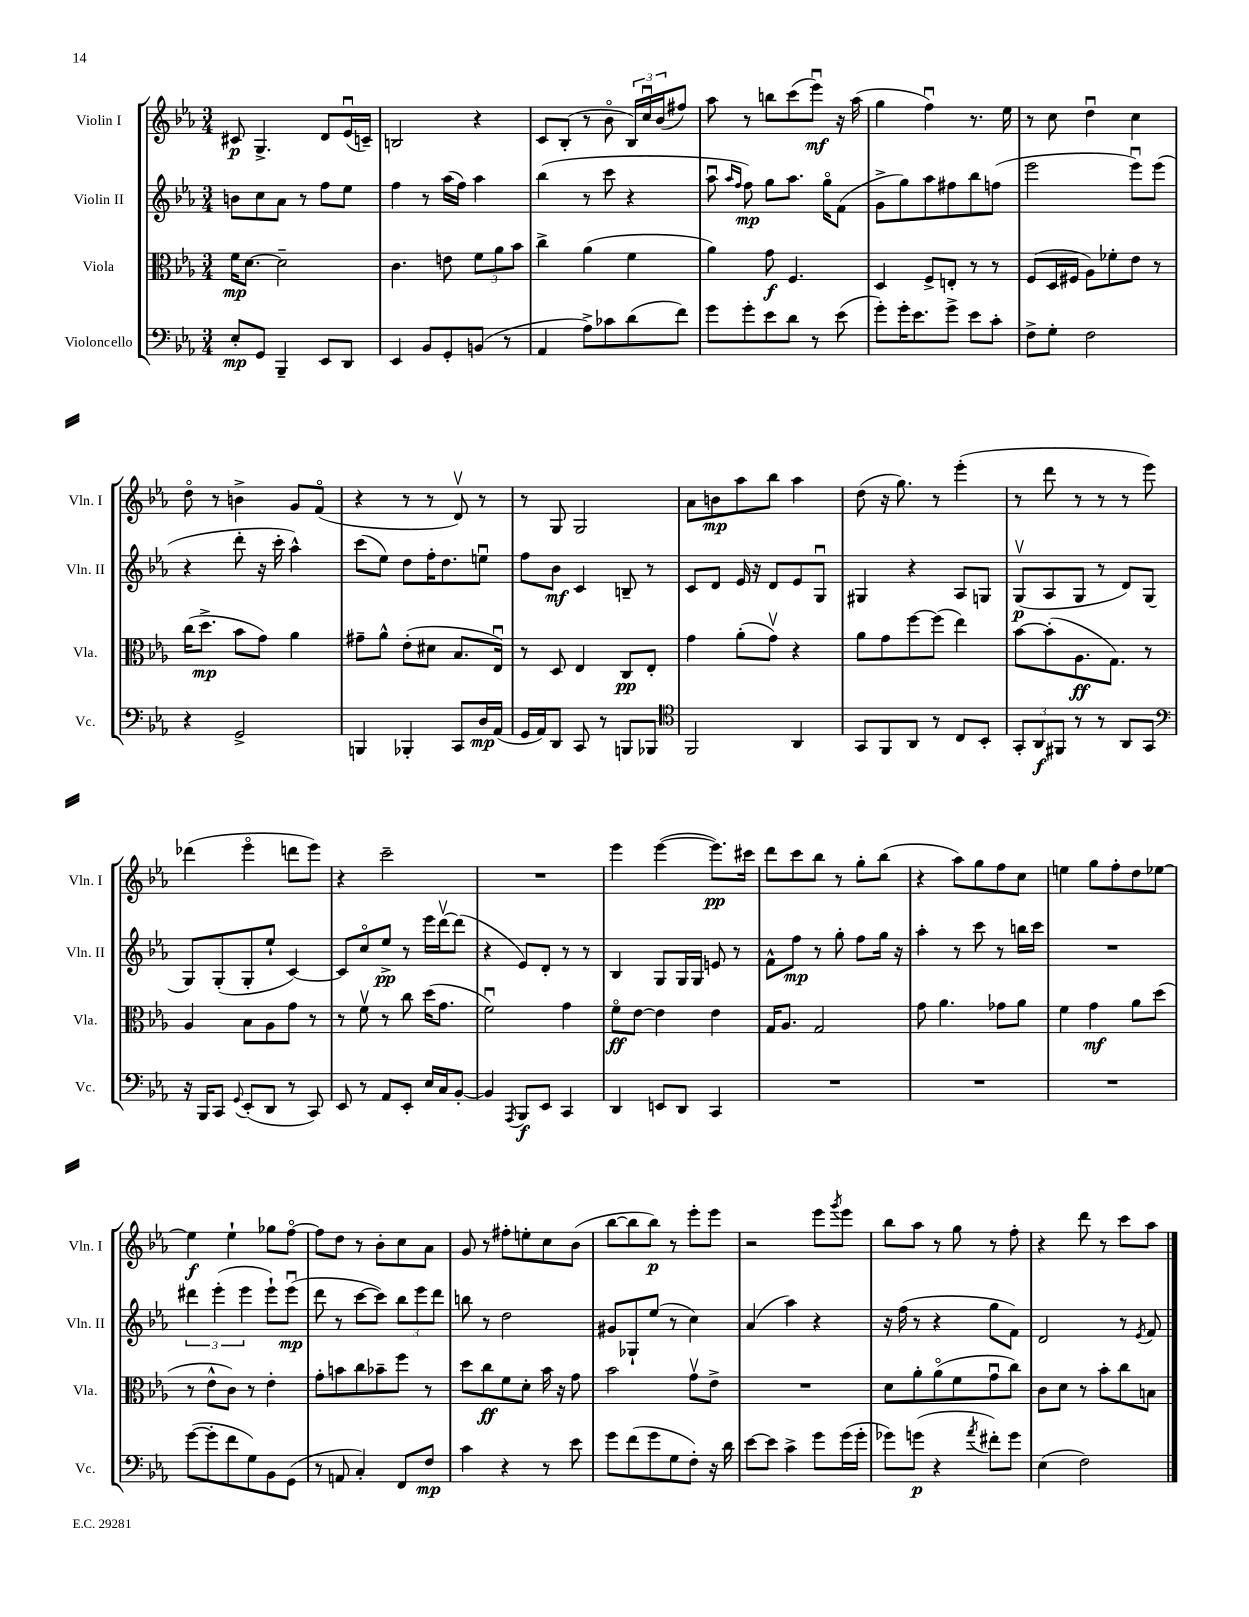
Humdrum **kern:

**kern	**kern	**kern	**kern
*staff4	*staff3	*staff2	*staff1
*clefF4	*clefC3	*clefG2	*clefG2
*k[b-e-a-]	*k[b-e-a-]	*k[b-e-a-]	*k[b-e-a-]
*M3/4	*M3/4	*M3/4	*M3/4
8E-'/L	16f\LK	8b\L	8c#/
.	[8.d\J	.	.
8GG/J	.	8cc\	4.G^/
4BBB-~/	2d~\]	8a-\J	.
.	.	8r	.
8EE-/L	.	8ff\L	8d/L
8DD/J	.	8ee-\J	(16e-u/L
.	.	.	16c~/JJ)
=	=	=	=
4EE-/	4.c\	4ff\	2B/
8BB-/L	.	8r	.
8GG'/	8e\	(16aa-\LL	.
.	.	16ff\JJ)	.
(8BB/J	12f\L	4aa-\	4r
.	12a-\	.	.
8r	.	.	.
.	12b-\J	.	.
=	=	=	=
4AA-/	4cc^\	(4bb-\	8c/L
.	.	.	(8B-'/J
8A-^\L)	(4a-\	8r	8r
8c-\	.	8ccc\	8b-o\
(8d\	4f\	4r	24B-/LL)
.	.	.	24ccu/
.	.	.	(24b-/J
8f\J)	.	.	8ff#/J)
=	=	=	=
8g\L	4a-\)	8aa-u\	8aa-\
.	.	16qqaa-/LL	.
.	.	16qqff/JJ	.
8g'\	.	8ff\)	8r
8e-\	8g\	8gg\L	8bb\L
8d\J	4.F/	8.aa-\J	(8ccc\
8r	.	.	8eee-u\J)
.	.	16ggo\LK	.
(8e-\	.	(8f\J	16r
.	.	.	(16aa-\
=	=	=	=
8g'\L)	4D/	8g^\L	4gg\
16g'\K	.	8gg\)	.
8.e-\	.	.	.
.	8F^/L	8aa-\	4ffu\)
8g^\J	8E'/J	8ff#\	.
8e-\L	8r	8bb-\	8.r
8c'\J	8r	(8ff\J	.
.	.	.	16ee-\
=	=	=	=
8F^\L	(8F/L	2eee-\	8r
8G'\J	16D/L	.	8cc\
.	16F#/JJ	.	.
2F\	8A-\L)	.	4ddu\
.	8f-'\	.	.
.	8e-\J	8eee-u\L)	4cc\
.	8r	(8eee-\J	.
=	=	=	=
4r	(16cc\LK	4r	8ddo\
.	8.dd^\J	.	.
.	.	.	8r
2GG^/	8b-\L	8ddd'\	4b^\
.	8g\J)	16r	.
.	.	16ccc'\	.
.	4a-\	4aa-^^\)	8g/L
.	.	.	(8fo/J
=	=	=	=
4BBB/	8g#~\L	(8ccc\L	4r
.	8a-^^\J	8ee-\J)	.
4BBB-'/	(8e-'\L	8dd\L	8r
.	8d#\J	16ff'\K	8r
.	.	8.dd\	.
8CC/L	8.B-/L	.	8dv/)
16D/L	.	8eeu\J	8r
(16AA-/JJ	16E-u/Jk)	.	.
=	=	=	=
16GG/LL	8r	8ff\L	8r
16AA-/J)	.	.	.
8DD/J	8D/	8b-\J	8G/
8CC/	4E-/	4c/	2G/
8r	.	.	.
8BBB/L	8C/L	8B~/	.
8BBB-/J	8E-'/J	8r	.
=	=	=	=
*clefC4	*	*	*
2FF/	4g\	8c/L	8a-\L
.	.	8d/J	8b\
.	(8a-'\L	16e-/	8aa-\
.	.	16r	.
.	8gv\J)	8d/L	8bb-\J
4AA-/	4r	8e-/	4aa-\
.	.	8Gu/J	.
=	=	=	=
8GG/L	8a-\L	4G#/	(8dd\
8FF/	8g\	.	16r
.	.	.	8.gg\)
8AA-/J	[8ff\	4r	.
8r	(8ff\]J	.	8r
8C/L	4ee-\)	8A-/L	(4eee-'\
8BB-'/J	.	8G/J	.
=	=	=	=
12GG'/L	[8b-\L	(8Gv/L	8r
12AA-/	.	.	.
.	(8b-'\]	8A-/	8ddd\
12FF#/J	.	.	.
8r	8.A-\	8G/J	8r
8r	.	8r	8r
.	8.G\J)	.	.
8AA-/L	.	8d/L)	8r
8GG/J	8r	(8G/J	8eee-\)
=	=	=	=
*clefF4	*	*	*
16r	4A-/	8G/L)	(4ddd-\
16BBB-/LK	.	.	.
8CC/J	.	(8G'/	.
8qqGG/	.	.	.
(8EE-'/L	8B-\L	8G'/	4eee-o\
8DD/J	8A-\	8ee-`/J	.
8r	8g\J	[4c/)	8ddd\L
8CC/)	8r	.	8eee-\J)
=	=	=	=
8EE-/	8r	8c/]L	4r
8r	8fv\	8cco/	.
8AA-/L	8r	8ee-^/J	2ccc~\
8EE-'/J	8cc\	8r	.
16E-/LL	(16dd\LK	16eee-\LL	.
16C/J	8.g\J	[16dddv\J	.
[8BB-'/J	.	(8ddd\]J	.
=	=	=	=
4BB-/]	2fu\)	4r	2.r
8qAAA-/	.	.	.
8BBB-/L	.	8e-/L)	.
8EE-/J	.	8d'/J	.
4CC/	4g\	8r	.
.	.	8r	.
=	=	=	=
4DD/	8fo\L	4B-/	4eee-\
.	[8e-\J	.	.
8EE/L	4e-\]	8G/L	([4eee-\
8DD/J	.	16G/L	.
.	.	16G/JJ	.
4CC/	4e-\	8e/	8.eee-\]L)
.	.	8r	.
.	.	.	16ccc#\Jk
=	=	=	=
2.r	16G/LK	8f^^\L	8ddd\L
.	8.A-/J	.	.
.	.	8ff\J	8ccc\
.	2G/	8r	8bb-\J
.	.	8gg'\	8r
.	.	8ff\L	8gg'\L
.	.	16gg\Jk	(8bb-\J
.	.	16r	.
=	=	=	=
2.r	8g\	4aa-'\	4r
.	4.a-\	.	.
.	.	8r	8aa-\L)
.	.	8ccc\	8gg\
.	8g-\L	8r	8ff\
.	8a-\J	16bb\LL	8cc\J
.	.	16ccc\JJ	.
=	=	=	=
2.r	4f\	2.r	4ee\
.	4g\	.	8gg\L
.	.	.	8ff'\
.	8a-\L	.	8dd\
.	(8dd\J	.	[8ee-\J
=	=	=	=
([8g\L	8r	6ddd#\	4ee-\]
8g'\]	8e-^^\L	.	.
.	.	(6eee-'\	.
8f\	8c\J)	.	4ee-`\
.	.	6eee-\	.
8G\)	8r	.	.
8BB-\	4e-'\	8eee-`\L)	8gg-\L
(8GG\J	.	(8eee-u\J	[8ffo\J
=	=	=	=
8r	8g'\L	8ddd\	8ff\]L
8AA/	8b\	8r	8dd\J
4C'/)	8cc\	[8ccc\L	8r
.	8b-~\	8ccc\]J)	8b-'\L
8FF/L	8ff\J	12bb-\L	8cc\
.	.	12eee-\	.
8F/J	8r	.	8a-\J
.	.	12ddd\J	.
=	=	=	=
4c\	8dd\L	8bb\	8g/
.	8cc\	8r	8r
4r	8f\	2dd\	8ff#'\L
.	8d'\J	.	8ee'\
8r	16b-\	.	8cc\
.	16r	.	.
8e-\	8g\	.	(8b-\J
=	=	=	=
8g\L	2b-\	8g#/L	[8bb-\L
(8f\	.	8G-`/	8bb-\]
8g\	.	(8ee-/J	8bb-\J)
8G\	.	8r	8r
8F'\J)	8gv\L	4cc\)	8eee-'\L
16r	8e-^\J	.	8eee-\J
16d\	.	.	.
=	=	=	=
[8e-\L	2.r	(4a-/	2r
8e-\]J	.	.	.
4c^\	.	4aa-\)	.
8g\L	.	4r	8eee-\L
.	.	.	8qggg/
(16g\L	.	.	8eee-\J
16g'\JJ	.	.	.
=	=	=	=
8g-\L)	8d\L	16r	8bb-\L
.	.	(16ff\	.
(8g\J	8a-'\	8r	8aa-\J
4r	(8a-o\	4r	8r
.	8f\	.	8gg\
8qa-/	.	.	.
8f#'\L)	8gu\	8gg\L	8r
8g\J	8cc\J)	8f\J)	8ff'\
=	=	=	=
(4E-\	8c\L	2d/	4r
.	8d\J	.	.
2F\)	8r	.	8ddd\
.	8b-'\L	.	8r
.	8cc\	8r	8ccc\L
.	.	8qe-/	.
.	8B\J	8f/	8aa-\J
==	==	==	==
*-	*-	*-	*-
